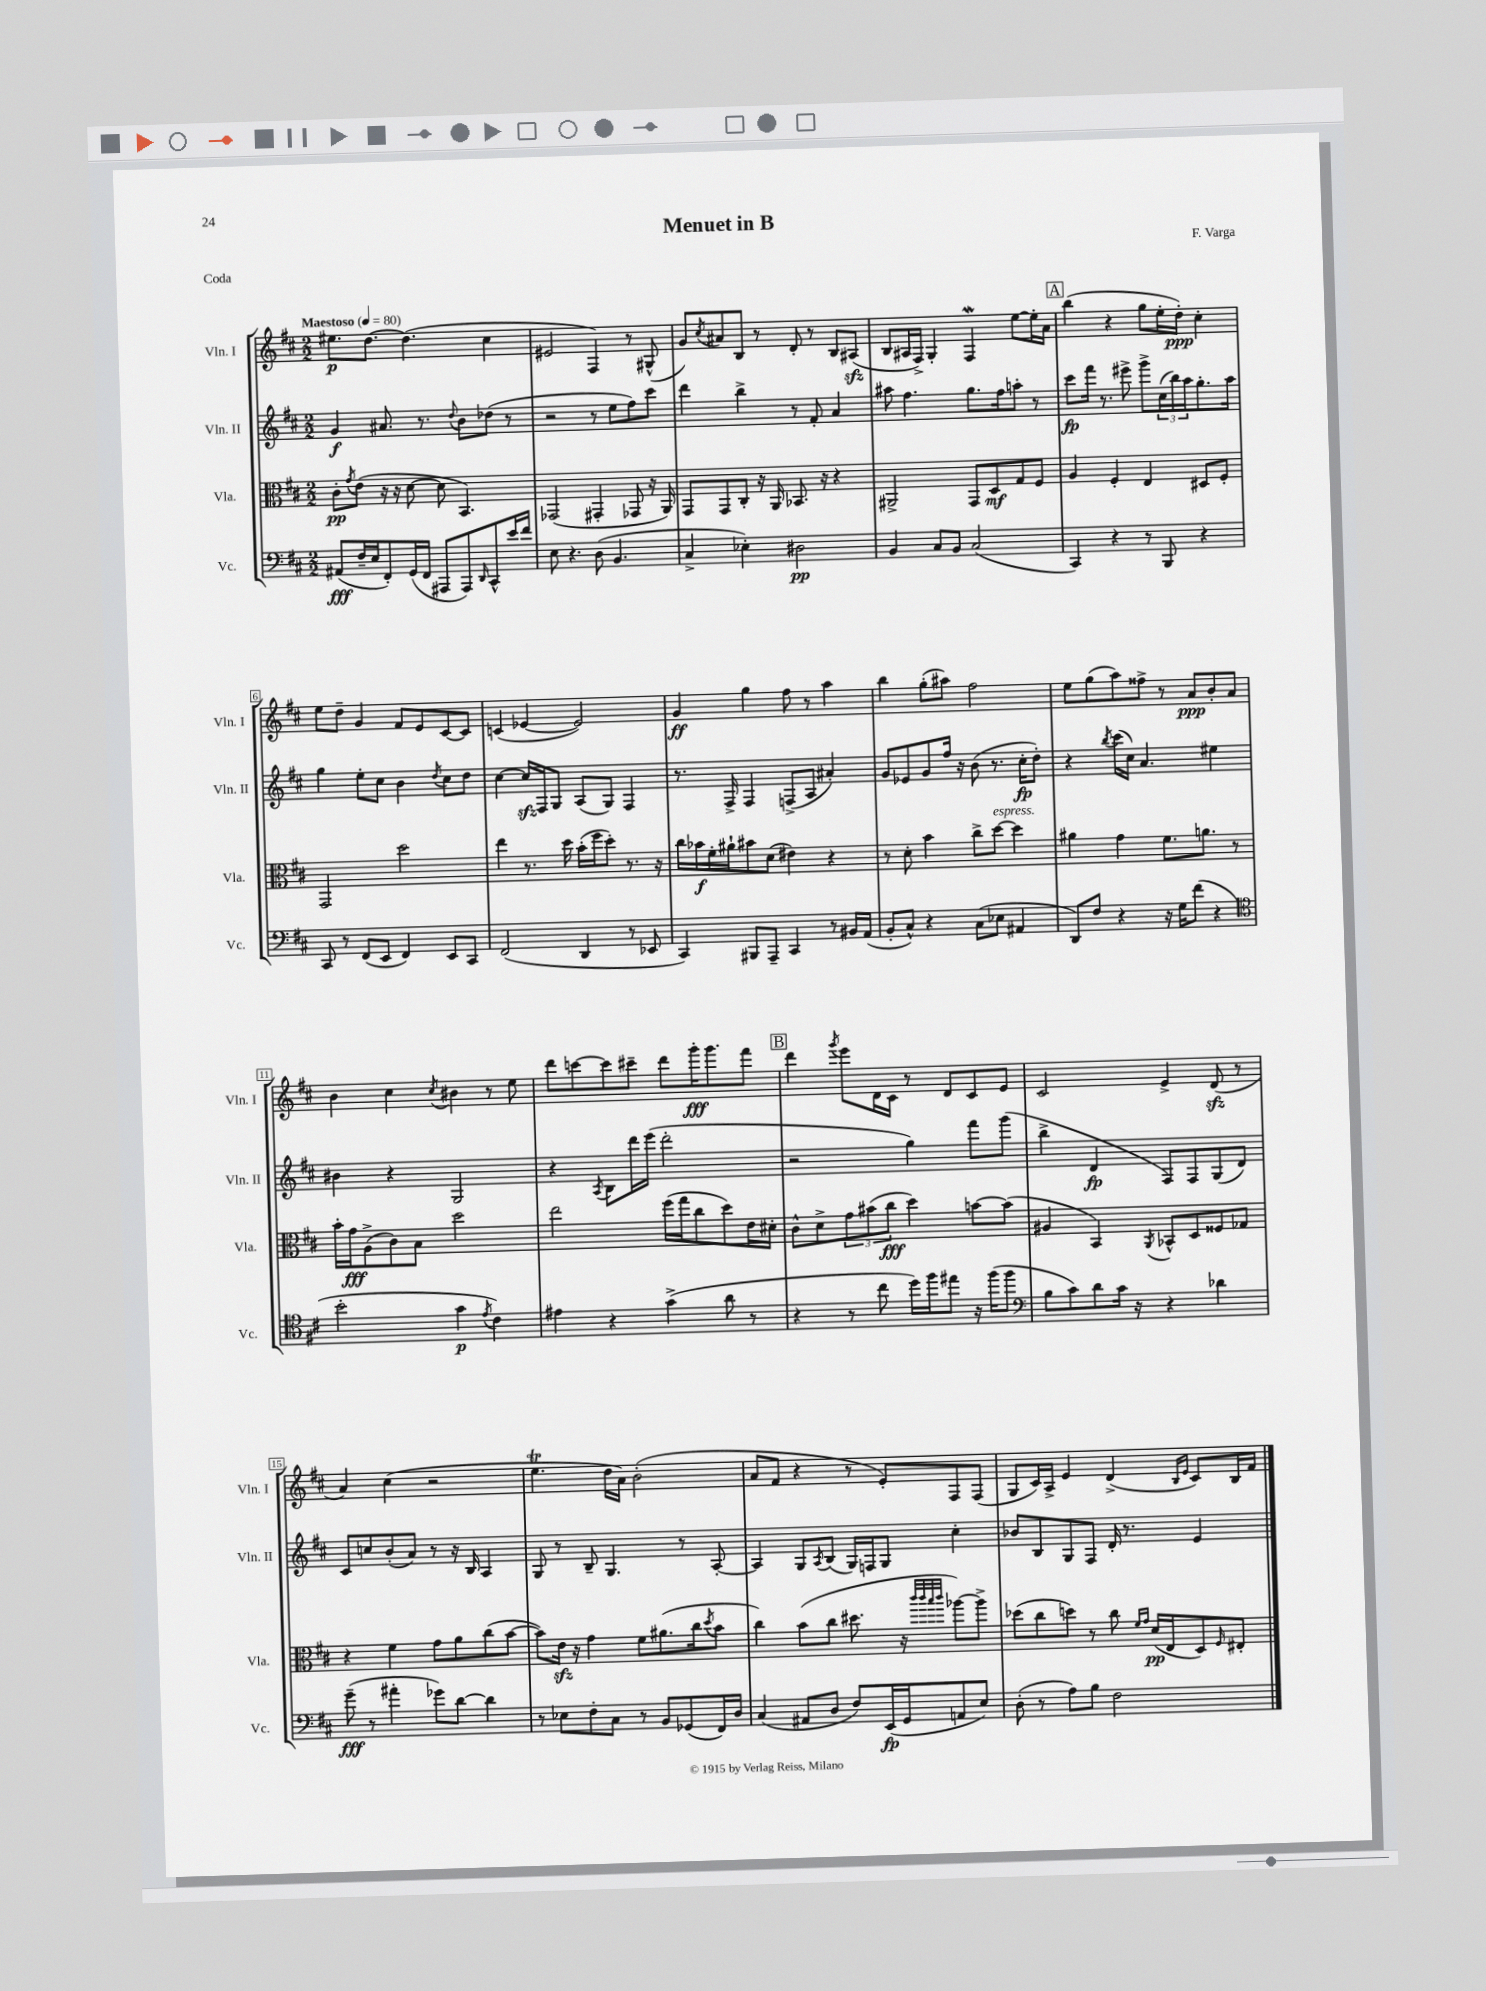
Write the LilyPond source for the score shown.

\header { title = "Menuet in B" composer = "F. Varga" piece = "Coda" }
<<
\new StaffGroup <<
\new Staff = "s0" \with { instrumentName = "Vln. I" shortInstrumentName = "Vln. I" } {
    \clef treble \key d \major \numericTimeSignature \time 2/2 \tempo "Maestoso" 4 = 80
    eis''8.\p d''8.~ d''4.( cis''4 |
    eis'2 fis4) r8 gis8-^( |
    g'8) \acciaccatura { cis''8 } ais'8 b8 r8 d'8-. r8 b8 ais8\sfz( |
    b8 ais16 fis16->) g4-. fis4\mordent e''8~ e''16-. a'16 |
    \mark \markup { \box "A" } b''4( r4 g''8 e''16-. d''16-.\ppp) cis''4-. |
    e''8 d''8-- g'4 fis'8 e'8 cis'8~ cis'8 |
    c'4( ees'4~ ees'2) |
    g'4\ff g''4 fis''8 r8 a''4 |
    b''4 g''8-.( ais''8) fis''2 |
    e''8 g''8( a''8) fisis''8-> r8 a'8\ppp b'8-. a'8 |
    b'4 cis''4 \acciaccatura { cis''8 } bis'4 r8 e''8 |
    d'''8 c'''8~ c'''8 cis'''8-- d'''8 g'''16-.\fff g'''8. fis'''8 |
    \mark \markup { \box "B" } d'''4 \acciaccatura { g'''8 } e'''8 d'16 cis'16 r8 d'8 cis'8 e'8 |
    cis'2 e'4-> d'8\sfz( r8 |
    a'4) cis''4( r2 |
    e''4.\trill d''16 a'16) b'2-.( |
    a'8 fis'8 r4 r8 e'8-.) fis8 fis8( |
    g8 cis'16) a16-> e'4 d'4->( \grace { b16 e'16 } cis'8) b16 fis'16 \bar "|." |
}
\new Staff = "s1" \with { instrumentName = "Vln. II" shortInstrumentName = "Vln. II" } {
    \clef treble \key d \major \numericTimeSignature \time 2/2
    g'4\f ais'8. r8. \appoggiatura { d''8 } b'8 des''8( r8 |
    r2 r8 e''8 fis''8) cis'''8 |
    d'''4 b''4-> r8 fis'8-. a'4 |
    ais''8 fis''4. g''8. fis''16 a''8-. r8 |
    \mark \markup { \box "A" } cis'''8\fp fis'''16 r8. eis'''8-> g'''8-> \tuplet 3/2 { cis''16( b''16) a''16 } g''8.-. a''16 |
    g''4 e''8-. cis''8 b'4 \acciaccatura { d''8 } cis''8 d''8 |
    cis''4~ cis''16\sfz fis16 g8 a8( g8) fis4 |
    r8. fis16-> fis4 f8->( a8 ais'4-.) |
    g'8 ees'8 g'8 fis''16 r16 b'8( r8. cis''16-.\fp d''8-.) |
    r4 \acciaccatura { b''8 } cis'''16( cis''16) a'4. eis''4 |
    bis'4 r4 g2 |
    r4 \acciaccatura { a8 } b8 d'''16 e'''16( d'''2-. |
    \mark \markup { \box "B" } r2 g''4) fis'''8 g'''8( |
    b''4-> d'4\fp fis8) fis8 g8( d'8) |
    cis'8 c''8 b'8-.( a'8) r8 r16 b16 a4 |
    g8 r8 b8-- g4. r8 a8~-. |
    a4 g8 \acciaccatura { a8 } b8( g16) f16 g8 cis''4-. |
    bes'8 b8 g8 fis8 d'16-. r8. e'4 \bar "|." |
}
\new Staff = "s2" \with { instrumentName = "Vla." shortInstrumentName = "Vla." } {
    \clef alto \key d \major \numericTimeSignature \time 2/2
    cis'8-.\pp \acciaccatura { g'8 } e'8( r16 r16 d'8~ d'8 b,4.) |
    ges,2( gis,4-. ges,8 r16 a,16) |
    g,8 g,8 cis8-. r16 a,16 bes,8. r16 r4 |
    ais,2-> g,8 d8\mf g8 fis8 |
    \mark \markup { \box "A" } a4 fis4-. e4 dis8 fis8-. |
    g,2 d''2 |
    e''4 r8. d''16 b'16-.( fis''16 d''8-.) r8. r16 |
    cis''16 bes'16\f fis'16-. ais'16-! bis'8 d'8( eis'4) r4 |
    r8 d'8-. b'4 cis''8-> d''8~^\markup { \italic "espress." } d''4 |
    ais'4 g'4 fis'8. a'8. r8 |
    b'16-. g'16\fff a8->( cis'8) b8 d''2 |
    e''2 fis''16( g''16 cis''8 d''8) e'16 dis'16-. |
    \mark \markup { \box "B" } cis'8-^ d'8-> \tuplet 3/2 { g'8 bis'8( cis''8\fff } d''4) b'8~ b'8( |
    ais4 b,4) \acciaccatura { a,8 } bes,8-^ d8 fisis8 ges8 |
    r4 fis'4 g'8 a'8 cis''8( b'8~ |
    b'8) e'16\sfz r16 g'4 fis'8 ais'8.( cis''16 \acciaccatura { d''8 } b'8 |
    cis''4) b'8( cis''8 dis''8. r16 \grace { cis'''32 cis'''32 b''32 cis'''32 } aes''8~) aes''8-> |
    des''8( cis''8 d''8) r8 cis''8 \grace { fis'16 g'16 } d'16\pp( e16 d8) \grace { fis16 } eis8-. \bar "|." |
}
\new Staff = "s3" \with { instrumentName = "Vc." shortInstrumentName = "Vc." } {
    \clef bass \key d \major \numericTimeSignature \time 2/2
    ais,8\fff( fis16-- e16 fis,8-.) g,16( fis,16 ais,,8 ais,,8) \grace { d,16 } cis,8-^ e'16 fis'16 |
    e8 r4. d8( b,4. |
    cis4-> ees4-.) dis2\pp |
    b,4 cis8 b,8 cis2( |
    \mark \markup { \box "A" } cis,4) r4 r8 b,,8 r4 |
    cis,8 r8 fis,8( e,8 fis,4) e,8 cis,8 |
    fis,2( d,4 r8 ees,8 |
    cis,4) bis,,8 a,,8-- cis,4 r8 bis,16 a,16( |
    b,8-. cis8-^) r4 cis8( ees8 ais,4 |
    d,8) fis8 r4 r16 g16 fis'8( r4 |
    \clef tenor b'2-. g'4\p \acciaccatura { e'8 } cis'4) |
    eis'4 r4 g'4->( a'8 r8 |
    \mark \markup { \box "B" } r4 r8 cis''8 d''16) fis''16 eis''8 r16 fis''16( fis''8 |
    \clef bass b8 cis'8) d'8 cis'16 r16 r4 des'4 |
    g'8--\fff( r8 ais'4-. ges'8) d'8~ d'4 |
    r8 ees8 fis8-. cis8 r8 b,8 ges,8( fis,16) d16 |
    cis4( ais,8 d8 fis8) e,16\fp( g,16 a,8 e8) |
    d8-.( r8 a8) b8 fis2 \bar "|." |
}
>>
>>
\layout { \context { \Score \override BarNumber.stencil = #(make-stencil-boxer 0.1 0.3 ly:text-interface::print) } }
